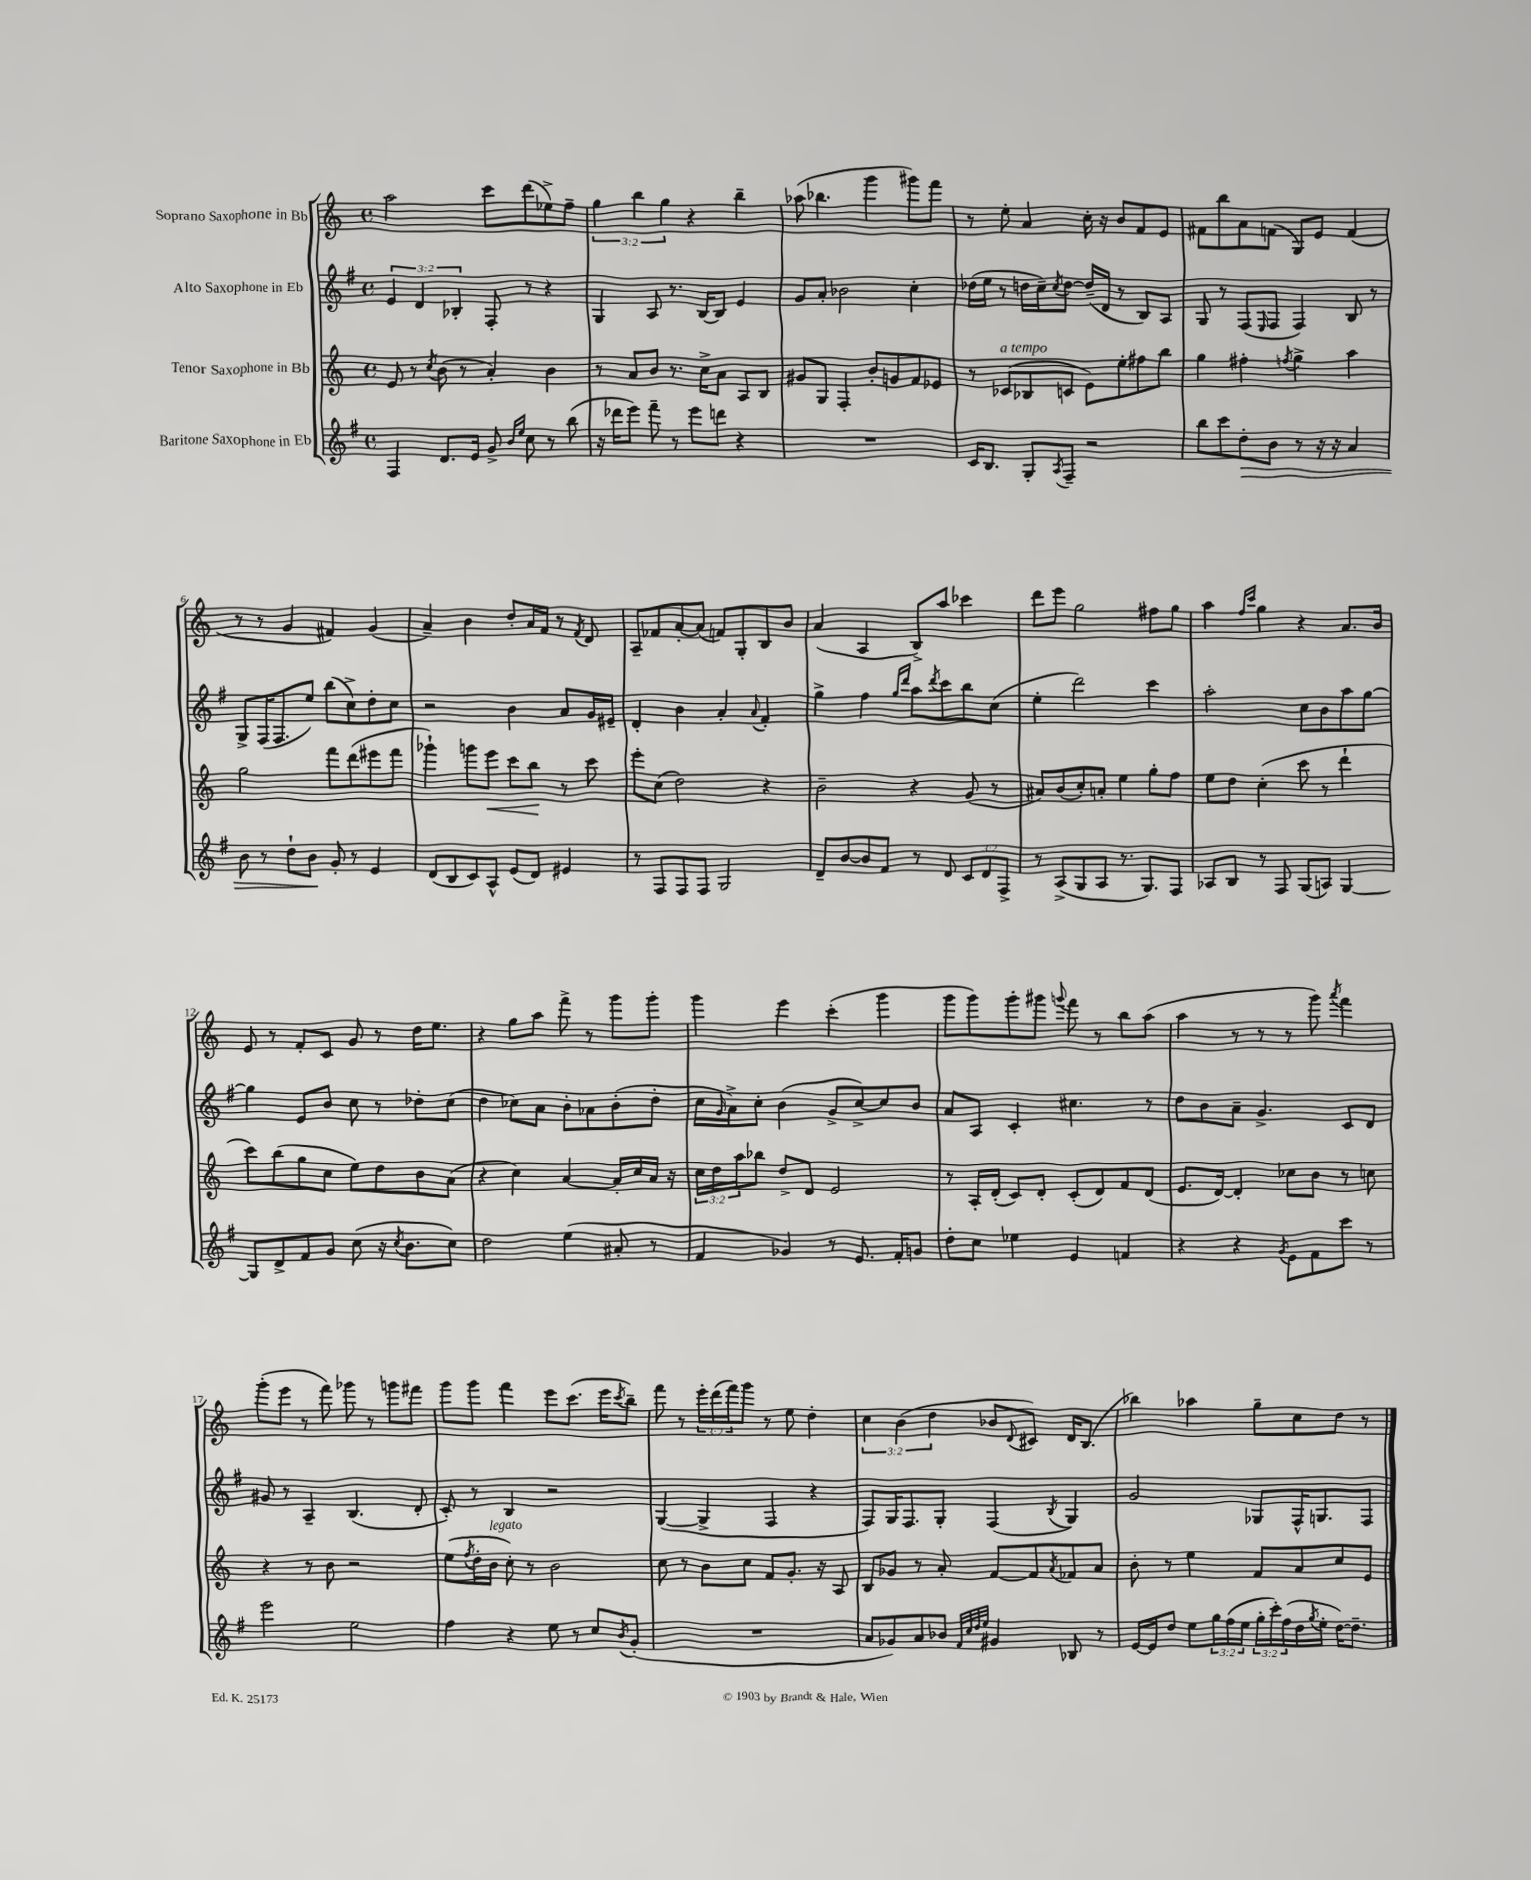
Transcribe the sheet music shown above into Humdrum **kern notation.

**kern	**kern	**kern	**kern
*staff4	*staff3	*staff2	*staff1
*clefG2	*clefG2	*clefG2	*clefG2
*k[f#]	*k[]	*k[f#]	*k[]
*M4/4	*M4/4	*M4/4	*M4/4
*met(c)	*met(c)	*met(c)	*met(c)
4F#/	8e/	6e/	2aa\
.	8r	.	.
.	.	6d/	.
.	8qcc/	.	.
8.d/L	(8b\	.	.
.	.	6B-'/	.
.	8r	.	.
16e/Jk	.	.	.
8g^/	4a'/)	8F#'/	8ccc\L
16qqb/LL	.	.	.
16qqee/JJ	.	.	.
8cc\	.	8r	(8ddd\
8r	4b\	4r	8ee-^\)
(8bb\	.	.	8ff~\J
=	=	=	=
16r	8r	4G/	6gg\
16ddd-\LK	.	.	.
8eee\J)	8a/L	.	.
.	.	.	6bb\
8fff#~\	8b/J	8A/	.
.	.	.	6gg\
8r	8.r	8.r	.
8eee\L	.	.	4r
.	16cc^\LK	[16B/LK	.
8ddd\J	8a\J	8B/]J	.
4r	8A/L	4e/	4bb~\
.	8B/J	.	.
=	=	=	=
1r	8g#/L	8g/L	(8aa-\
.	8G/J	8a'/J	4.bb-\
.	4F'/	2b-\	.
.	8b'/L	.	4ggg\
.	8g/	.	.
.	8f/	4cc'\	8ggg#\L)
.	8e-/J	.	8fff\J
=	=	=	=
16c/LK	8r	(16dd-\LL	8r
8.B/J	.	16ee\JJ	.
.	(8c-/L	8r	8ee'\
8G'/L	8B-/	16dd\LL	4a/
.	.	16cc~\J)	.
8qA/	.	8qcc/	.
8F#~/J	8c/J	[8dd\J	.
2r	8e\L)	(16dd~/]LL	16cc'\
.	.	16d/JJ	16r
.	8ee'\	8r	8b/L
.	8ff#\	8B/L)	8f/
.	8bb\J	8A/J	8e/J
=	=	=	=
8bb\L	4gg\	8G/	8f#\L
8ccc\	.	8r	8bb\
8dd'\	4ff#'\	(8F#/L	8a\
.	.	16qqE/	.
8b\J	.	8F#/J	(8f\J
.	8qff/	.	.
8r	4gg^\	4F#/)	8G/L)
16r	.	.	8e/J
16r	.	.	.
4a/	4aa\	8B/	(4f/
.	.	8r	.
=	=	=	=
8b\	2gg\	8G^/L	8r
8r	.	(16F#/K	8r
.	.	8.F#/	.
8dd`\L	.	.	4g/
8b\J	.	8ee/J)	.
8g'/	8fff\L	(8bb\L	4f#/)
8r	(8ddd\	8cc^\)	.
4e/	8eee#\	8dd'\	(4g/
.	8fff\J	8cc\J	.
=	=	=	=
(8d/L	4ggg-`\)	2r	4a~/)
8B/	.	.	.
8c/)	8ggg\L	.	4b\
8A^^/J	8eee\J	.	.
(8e/L	8ccc\L	4b\	8dd'/L
8d/J)	8bb\J	.	16a/L
.	.	.	16f/JJ
4e#/	8r	8a/L	8r
.	.	.	8qf/
.	8ccc\	16g/L	8d/
.	.	16e#~/JJ	.
=	=	=	=
8r	8eee'\L	4d'/	8A~/L
8F#/L	(8cc\J	.	8f-/
8F#/	2dd\)	4b\	[8a'/
8F#/J	.	.	(8a/]J
2G/	.	4a'/	8f/L)
.	.	.	8G'/
.	.	8qqa/	.
.	4r	4f#'/	8B/
.	.	.	8b/J
=	=	=	=
8d~/L	2b~\	4gg^\	(4a/
[8b/	.	.	.
8b/]	.	4ff#\	4A/
8f#/J	.	.	.
.	.	16qqgg/LL	.
.	.	16qqddd/JJ	.
8r	4r	8aa\L	8B^/L)
.	.	8qddd/	.
8d/	.	8ccc\	8aa/J
12c/L	(8g/	8bb\	4ccc-\
12d/	.	.	.
.	8r	(8cc\J	.
12F#^/J	.	.	.
=	=	=	=
8r	8a#/L)	4ee'\	8ddd\L
(8A^/L	(8b/	.	8eee\J
8G/	8cc'/)	2ddd\)	2gg\
8A/J	8a'/J	.	.
8.r	4ee\	.	.
8.G/L)	.	.	.
.	8gg'\L	4ccc\	8ff#\L
8F#/J	8ff\J	.	8gg\J
=	=	=	=
8A-/L	8ee\L	2aa'\	4aa\
8B/J	8dd\J	.	.
.	.	.	16qqff/LL
.	.	.	16qqccc/JJ
8r	(4cc'\	.	4gg\
8F#/	.	.	.
(8G/L	8ccc\	8cc\L	4r
8A/J)	8r	8b\	.
[4G/	4ddd`\	8aa\	8.a/L
.	.	[8gg\J	.
.	.	.	16b/Jk
=	=	=	=
8G/]L	8ccc\L)	4gg\]	8e/
8d^/	(8bb\	.	8r
8f#/	8gg\	8e/L	8f'/L
8g/J	8cc\J	8b/J	8c/J
(8cc\	8ee\L)	8cc\	8g/
16r	8dd\	8r	8r
8qcc/	.	.	.
8.b\L	.	.	.
.	8b\	8dd-'\L	16dd\LK
.	.	.	8.ee\J
8cc\J)	(8a\J	(8cc\J	.
=	=	=	=
2dd\	4r	4dd\	4r
.	4cc\)	8cc-\L)	8gg\L
.	.	8a\J	8aa\J
(4ee\	[4a/	8b'\L	8fff^\
.	.	8a-\	8r
8a#'/	16a'/]LL	(8b'\	8ggg\L
.	16cc/	.	.
8r	16a/JJ	8dd'\J	8ggg'\J
.	16r	.	.
=	=	=	=
4f#/	24cc\LL	16cc\LL	4ggg\
.	24dd\	.	.
.	.	16qqg/	.
.	.	16a^\J)	.
.	24aa\J	.	.
.	8bb-\J	8cc'\J	.
4g-/)	8dd^/L	(4b\	4eee\
.	8d/J	.	.
8r	2e/	8g^/L	(4ccc'\
8.e/	.	[8cc^/)	.
.	.	8cc/]	4ggg\
16f#'/LK	.	.	.
8g/J	.	8b/J	.
=	=	=	=
8dd'\L	8r	8a/L	8ggg\L
8cc\J	16A'/LL	8A/J	8ggg\)
.	(16d'/JJ	.	.
4ee-\	8c/L)	4c'/	8ggg'\
.	8d'/J	.	8ggg#\J
.	.	.	8qqggg/
4e/	(8c'/L	4.cc#\	8fff\
.	8d/)	.	8r
4f/	8f/	.	8bb\L
.	(8d/J	8r	(8aa\J
=	=	=	=
4r	8.e/L	8dd\L	4aa\
.	.	8b\	.
.	[16d/Jk)	.	.
4r	4d'/]	8a~\J	8r
.	.	4.g^/	8r
8qg/	.	.	.
8e\L	8cc-\L	.	8r
8f#\	8b\J	.	8ggg\)
.	.	.	8qaaa/
8ccc\J	8r	8c/L	4fff\
8r	8cc\	8d/J	.
=	=	=	=
2eee\	4r	8g#/	(8ggg'\L
.	.	8r	8eee\J
.	8r	4A~/	8r
.	8b\	.	8fff\)
2ee\	2r	(4.B/	8ggg-\
.	.	.	8r
.	.	.	8ggg\L
.	.	8d'/	8fff#\J
=	=	=	=
4ff#\	(8ee\L	8c'/)	8ggg\L
.	8qff/	.	.
.	16dd'\L	8r	8ggg\J
.	16b\JJ	.	.
4r	8cc'\)	4B/	4fff\
.	8r	.	.
8ee\	2b\	2r	8eee\L
8r	.	.	(8.ccc\J
8cc/L	.	.	.
.	.	.	16eee\LK
8qb/	.	.	8qccc/
(8g'/J	.	.	8bb~\J)
=	=	=	=
1r	8cc\	([4G/	8fff\
.	8r	.	8r
.	8b\L	4G^/]	24eee'\LL
.	.	.	(24ddd\
.	.	.	24fff\J)
.	8cc\J	.	8ggg\J
.	8f/L	4F#/	8r
.	8.g'/J	.	8ee\
.	.	4r	4dd'\
.	16r	.	.
.	8A/	.	.
=	=	=	=
8a/L	8B/L	8F#/L)	6cc\
8g-/)	8g-/J	16G/K	.
.	.	.	(6b\
.	.	8.F#/	.
8a/	8r	.	.
.	.	.	6dd\
8b-/J	8a'/	8G'/J	.
32qqf#/LLL	.	.	.
32qqcc/	.	.	.
32qqdd/	.	.	.
32qqee/JJJ	.	.	.
4g#/	[8f/L	(4F#/	8b-/L
.	.	.	8qqd/
.	8f/]	.	8c#/J)
.	8qa/	8qB/	.
8B-/	8f-/	4G/)	16d/LK
.	.	.	(8.B/J
8r	8a/J	.	.
=	=	=	=
[16e/LL	8b'\	2g/	4bb-\)
16e/]J	.	.	.
8dd/J	8r	.	.
8ee\L	4ee\	.	4aa-\
24gg\L	.	.	.
(24ff#\	.	.	.
24ee\JJ	.	.	.
24gg'\LL	8f/L	8G-/L	8gg~\L
24ccc'\)	.	.	.
(24ff#\	.	.	.
16dd\	8a/	16F#^^/K	8cc\
8qgg/	.	.	.
16ee'\JJ	.	8.G/	.
[16dd\LK)	8cc/	.	8dd\J
8.dd~\]J	.	.	.
.	8e/J	8F#/J	8r
==	==	==	==
*-	*-	*-	*-
